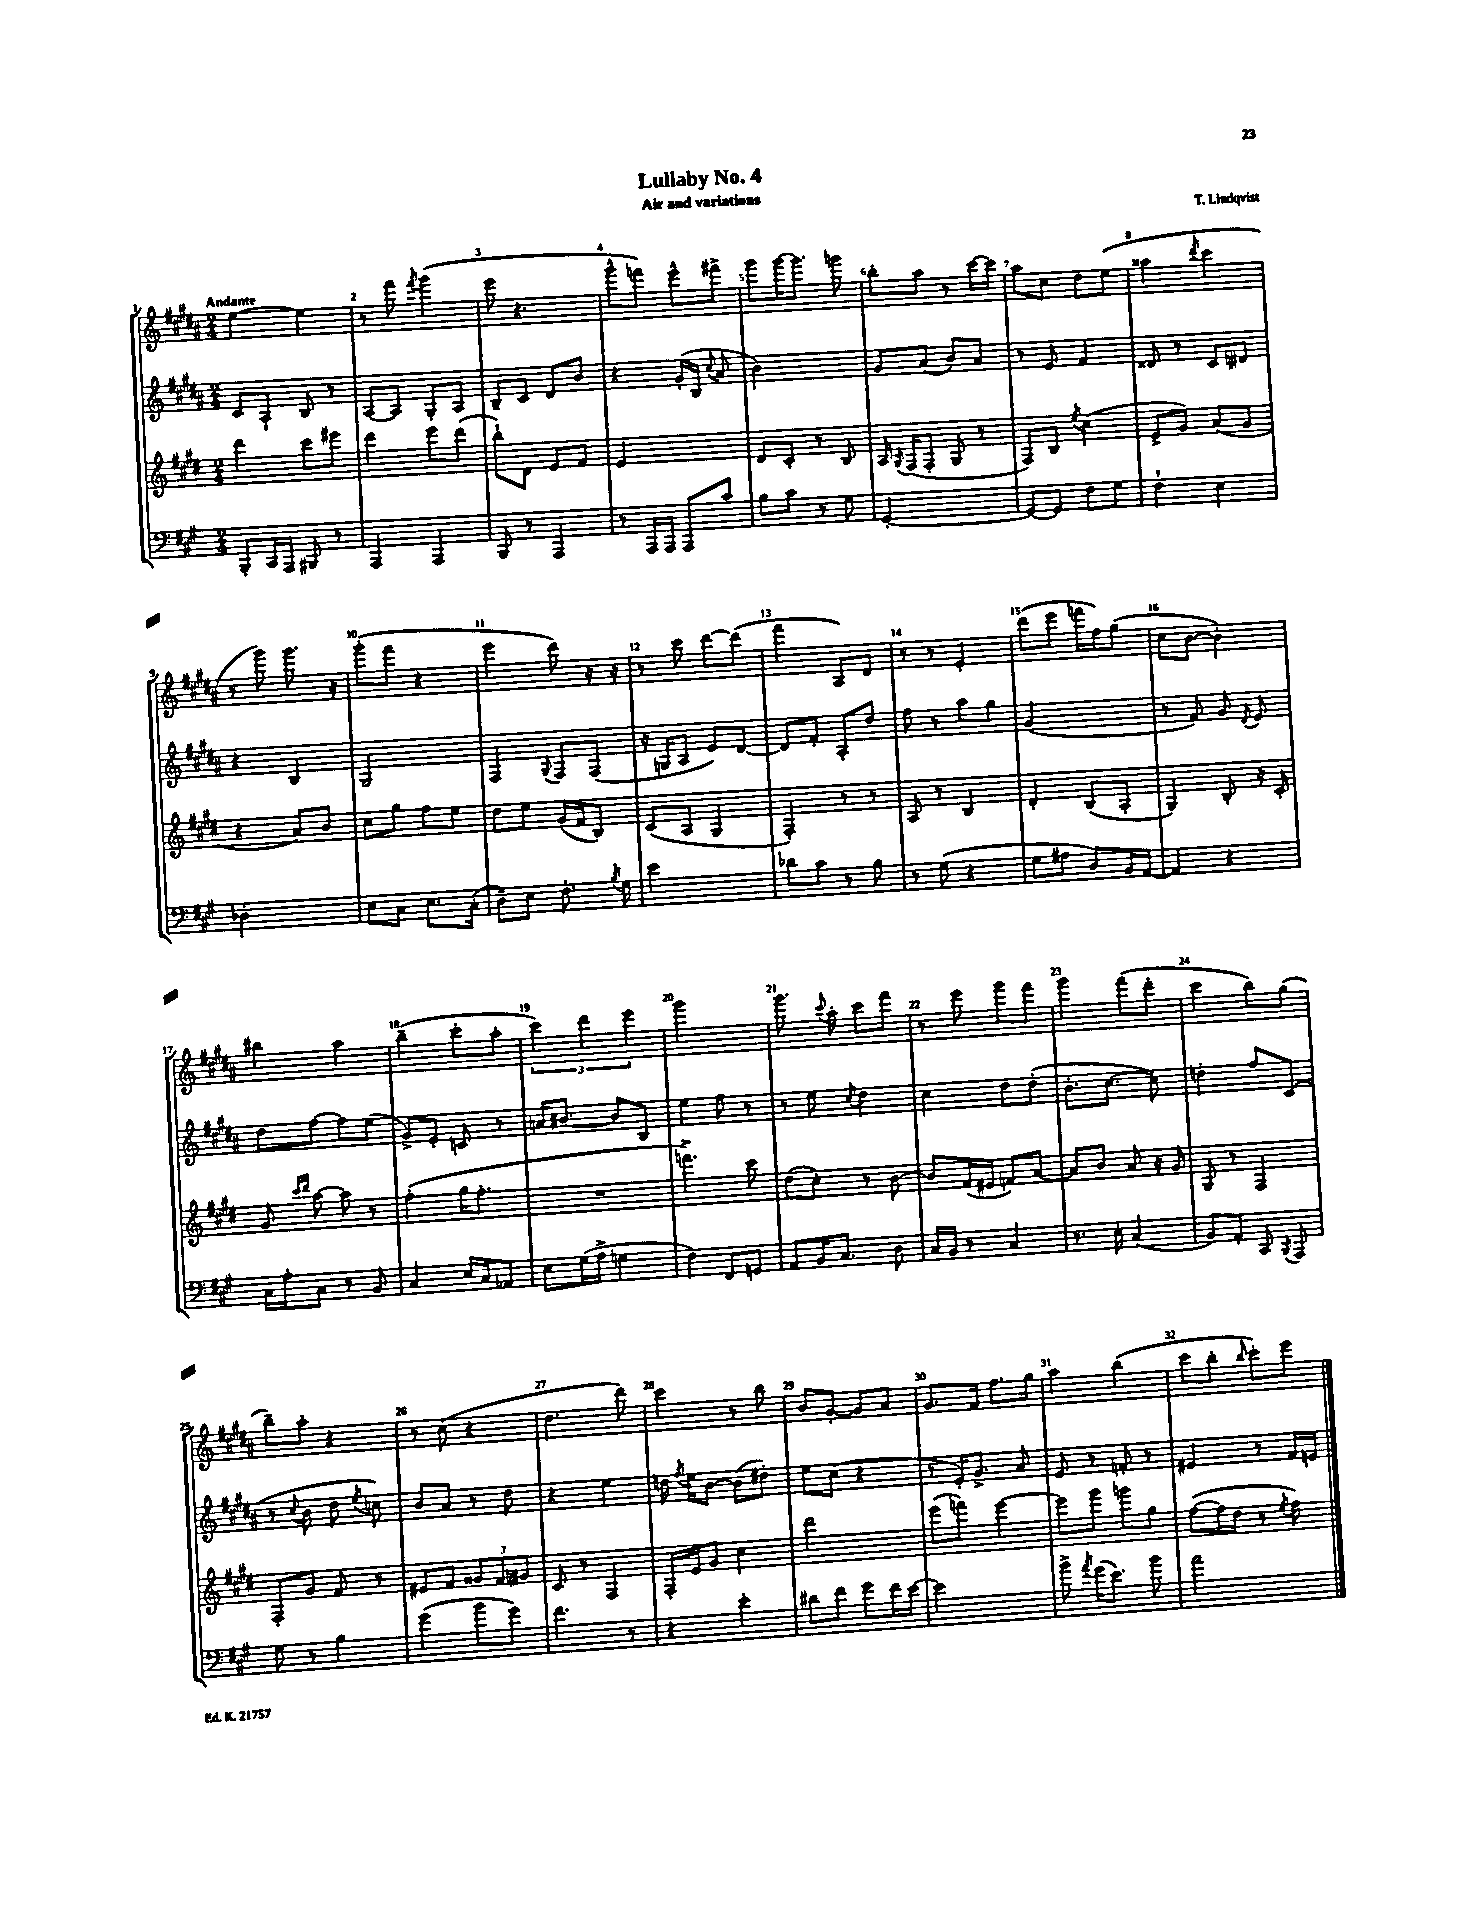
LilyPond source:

\header { title = "Lullaby No. 4" composer = "T. Lindqvist" subtitle = "Air and variations" }
<<
\new StaffGroup <<
\new Staff = "s0" {
    \clef treble \key b \major \numericTimeSignature \time 2/4 \tempo "Andante"
    \autoBeamOff e''4~ e''4 |
    r8 fis'''8 \acciaccatura { fis'''8 } gis'''4( |
    e'''8 r4. |
    gis'''8[-^ f'''8]) e'''8[-^ fis'''8]-> |
    gis'''8[ gis'''16~ gis'''8.] g'''8 |
    b''8[-. ais''8] r8 cis'''16[~ cis'''16] |
    ais''8[ cis''8] dis''8[ e''8]( |
    aisis''4 \acciaccatura { dis'''8 } cis'''4 |
    r8 gis'''8) gis'''8. r16 |
    gis'''8[-.( fis'''8] r4 |
    e'''4 dis'''8) r16 r16 |
    r8 cis'''8 dis'''8[~ dis'''8]( |
    fis'''4 ais8[) dis'8] |
    r8 r8 e'4-. |
    dis'''8[( e'''8] f'''16[ fis''16) gis''8]( |
    cis''8[ b'8]~ b'4-.) |
    bis''4 ais''4 |
    b''4--( cis'''8[-. ais''8]-. |
    \tuplet 3/2 { cis'''4) dis'''4 e'''4 } |
    gis'''2 |
    gis'''8. \appoggiatura { cis'''8 } ais''16-. cis'''8[ fis'''8] |
    r8 e'''8 gis'''8[ fis'''8] |
    gis'''4 fis'''8[( dis'''8]-. |
    cis'''4 b''8[) gis''8]( |
    b''8[--) ais''8]-. r4 |
    r8 cis''8( r4 |
    dis''4. dis'''8) |
    cis'''4 r8 b''8 |
    b'8[ gis'8]~-. gis'8[ ais'8] |
    gis'8.[ fis'16] fis''8.[ gis''16] |
    ais''4 b''4( |
    cis'''8[ b''8]-. \grace { b''16 } cis'''8[-.) e'''8] \bar "|." |
}
\new Staff = "s1" {
    \clef treble \key b \major \numericTimeSignature \time 2/4
    \autoBeamOff cis'8[ ais8]-! b8 r8 |
    ais8[~ ais8] gis8[-. ais8] |
    b8[-- cis'8] dis'8[ b'8] |
    r4 gis'16[-.( b16] \appoggiatura { cis''8 } ais'8 |
    b'2) |
    gis'8[ ais'8]( b'8[) ais'8] |
    r8 e'8 fis'4 |
    disis'8 r8 cis'8[ dis'8] |
    r4 b4 |
    gis2 |
    fis4 \appoggiatura { gis8 } fis8[ fis8]( |
    r16 g16[ ais8] e'8[) dis'8]~ |
    dis'8[ fis'8]-. ais8[-. dis''8] |
    fis''8 r8 ais''8[ gis''8] |
    gis'2( |
    r8 fis'8) gis'8 \acciaccatura { dis'8 } e'8 |
    dis''8[ fis''8]~ fis''8[ e''8]( |
    gis'8[->) e'8]-. c'8 r8 |
    a'16[ bis'8.]~ bis'8[ b8] |
    e''4 fis''8 r8 |
    r8 e''8 \acciaccatura { cis''8 } dis''4 |
    cis''4 dis''8[ dis''8]-.( |
    b'8.[-. cis''8.]~ cis''8) |
    d''4-. fis''8[ cis'8]( |
    r8 \appoggiatura { cis''8 } b'8 dis''8 \acciaccatura { e''8 } c''8) |
    b'8[ ais'8] r8 dis''8 |
    r4 e''4 |
    d''16 \acciaccatura { fis''8 } e''16[ b'8]~ b'8[( dis''8]-.) |
    e''8[ cis''8]( r4 |
    r8 e'16[-.) gis'8.]-> ais'8 |
    e'8 r8 f'8-. r8 |
    eis'4 r8 fis'16[ e'16] \bar "|." |
}
\new Staff = "s2" {
    \clef treble \key e \major \numericTimeSignature \time 2/4
    \autoBeamOff dis'''4 cis'''8[ eis'''8] |
    dis'''4 e'''8[ dis'''8]( |
    b''8[-!) dis'8] e'8[ fis'8] |
    e'2 |
    dis'8[ cis'8]-. r8 b8 |
    a16 \acciaccatura { gis8 } fis16[( fis8]-. gis8 r8 |
    fis8[) b8] \acciaccatura { e''8 } cis''4( |
    e'8[-> gis'8]) a'8[( gis'8] |
    r4 a'8[) b'8] |
    cis''8[ gis''8] fis''8[ e''8] |
    dis''8[ e''8] gis'16[( fis'16 b8]) |
    cis'8[( a8] gis4 |
    fis4-.) r8 r8 |
    a8 r8 b4 |
    dis'4-. b8[( a8]-. |
    gis4) b8-. r16 cis'16-. |
    gis'8 \grace { cis'''16[ dis'''16] } a''8~ a''8 r8 |
    fis''4-.( gis''16[ fis''8.]-. |
    R2 |
    f'''4.->) cis'''8 |
    dis''8[( cis''8]-.) r8 b'8~ |
    b'8[ fis'16( eis'16] f'8[) a'8]~ |
    a'8[ b'8] a'8 r16 gis'16 |
    gis8 r8 fis4 |
    fis8[-. gis'8] fis'8 r8 |
    eis'8[ fis'8] \tuplet 3/2 { gisis'8[ fis'8 gis'8] } |
    cis'8 r8 fis4 |
    fis16[-. e'16 gis'8] cis''4 |
    dis'''2 |
    e'''8[( f'''8]) e'''4~ |
    e'''8[ gis'''8] g'''8[ gis''8] |
    fis''8[~( fis''16 dis''16] r8 \acciaccatura { e''8 } fis''8) \bar "|." |
}
\new Staff = "s3" {
    \clef bass \key a \major \numericTimeSignature \time 2/4
    \autoBeamOff b,,8[-. cis,16 a,,16] bis,,8 r8 |
    a,,4 a,,4 |
    b,,8 r8 a,,4 |
    r8 a,,16[ a,,16] a,,8[ cis'8] |
    b8[ cis'8] r8 gis8 |
    gis,2~-. |
    gis,8[~ gis,8] fis8[ gis8] |
    fis4-! e4 |
    des2-. |
    e8[ cis8] e8.[ cis16]-.( |
    d8[--) e8] fis8.-. \acciaccatura { b8 } gis16 |
    e'2 |
    des'8[ cis'8] r8 b8 |
    r8 gis8( r4 |
    gis8[ ais8] d8[) b,16 a,16]~ |
    a,4 r4 |
    cis16[ a16-. cis8] r8 b,8 |
    cis4 e16[ cis16 aes,8] |
    e8[ gis16( a16]-> g4 |
    fis4) fis,8[ g,8] |
    a,8[ b,16 cis8.] d8 |
    cis16[ b,16] r8 cis4 |
    r8. e16-. cis4( |
    b,8[) a,8]-. cis,8 \acciaccatura { b,,8 } a,,8 |
    gis8 r8 b4 |
    gis'4( b'8[ gis'8]) |
    fis'4. r8 |
    r4 e'4-. |
    dis'8[ fis'8] gis'8[ fis'16 e'16]~ |
    e'2 |
    b'8-> \acciaccatura { a'8 } gis'16[( e'8.]) b'8 |
    a'2 \bar "|." |
}
>>
>>
\layout { \context { \Score \override BarNumber.break-visibility = ##(#f #t #t) barNumberVisibility = #all-bar-numbers-visible } }
